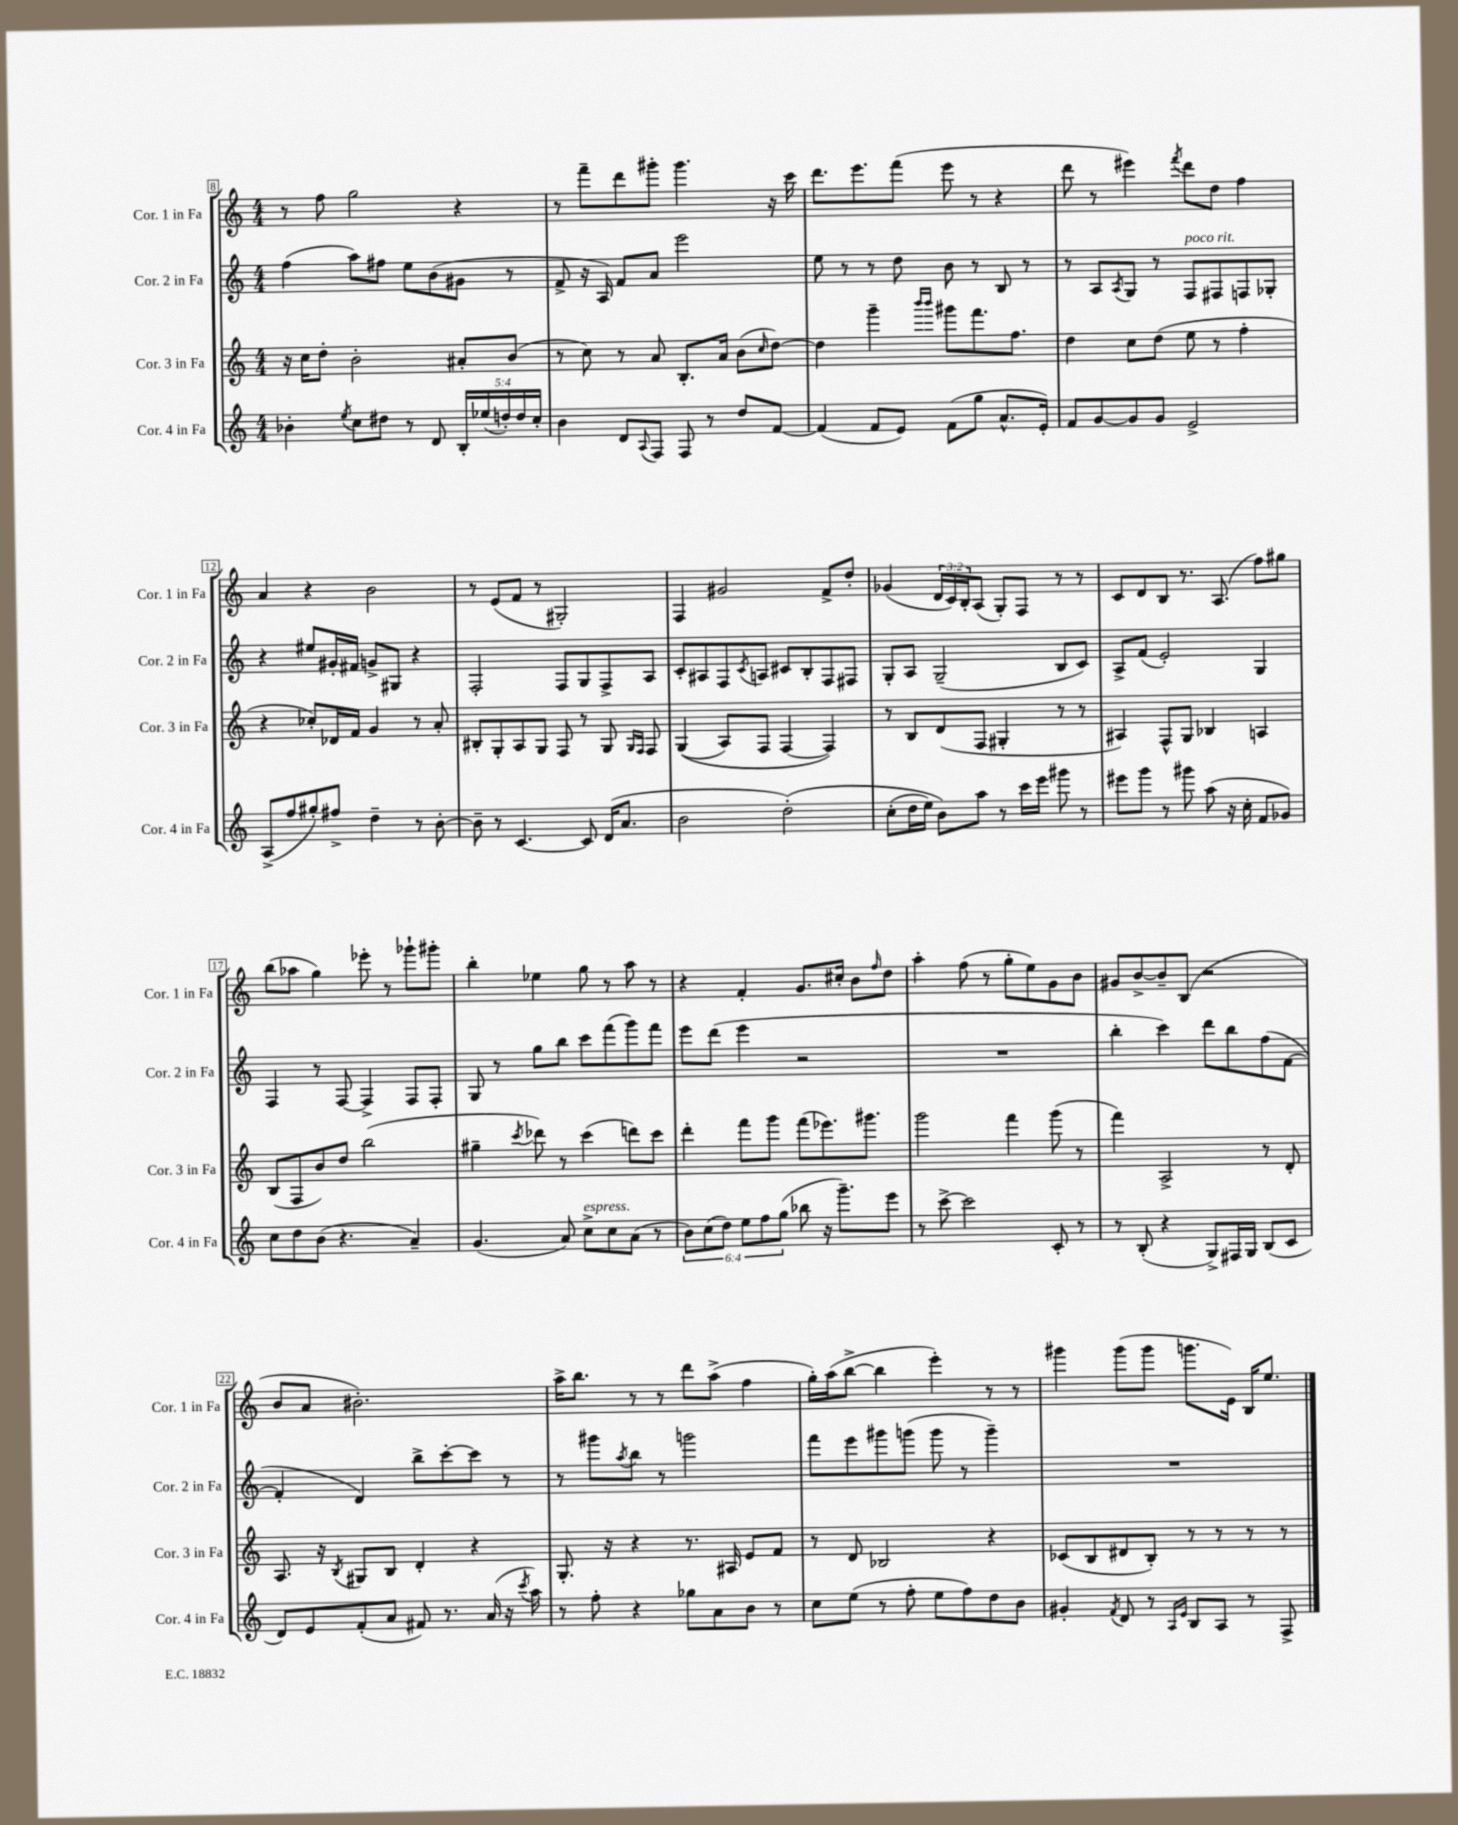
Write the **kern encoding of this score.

**kern	**kern	**kern	**kern
*part4	*part3	*part2	*part1
*staff4	*staff3	*staff2	*staff1
*I"Cor. 4 in Fa	*I"Cor. 3 in Fa	*I"Cor. 2 in Fa	*I"Cor. 1 in Fa
*I'Cor. 4 in Fa	*I'Cor. 3 in Fa	*I'Cor. 2 in Fa	*I'Cor. 1 in Fa
*clefG2	*clefG2	*clefG2	*clefG2
*k[]	*k[]	*k[]	*k[]
*M4/4	*M4/4	*M4/4	*M4/4
=8	=8	=8	=8
4b-X'\	16r	(4ff\	8r
.	16cc\KL	.	.
.	8dd'\J	.	8ff\
8qee/	.	.	.
8cc\L	2b'\	8aa\L)	2gg\
8dd#X\J	.	8ff#X\J	.
8r	.	8ee\L	.
8d/	.	(8b\	.
20B'/LL	8a#X'/L	8g#X\J	4r
(20ee-X/	.	.	.
20ddn'/)	.	.	.
.	(8b/J	8r	.
20dd/	.	.	.
20cc'/JJ	.	.	.
=9	=9	=9	=9
4b\	8r	8f^/	8r
.	8cc\)	16r	8fff~\L
.	.	16A/)	.
8d/L	8r	8f/L	8ddd\
8qqA/	.	.	.
8F/J	8a/	8a/J	8ggg#X'\J
8F/	8.B'/L	2eee\	4.ggg#\
8r	.	.	.
.	16a/Jk	.	.
8dd/L	(8b\L	.	.
.	16qqcc/	.	.
[8f/J	[8dd\J)	.	16r
.	.	.	16ccc\
=10	=10	=10	=10
(4f/]	4dd\]	8ee\	8.ddd\L
.	.	8r	.
.	.	.	8.eee\
8f/L	4ggg~\	8r	.
8e/J)	.	8dd\	(8fff\J
.	16qqbbb/LL	.	.
.	16qqbbb/JJ	.	.
(8f\L	8ggg#X\L	8b\	8eee\
8gg\J	8.fff\	8r	8r
8.a^^/L	.	8B/	4r
.	8.ff\J	.	.
.	.	8r	.
16e'/Jk)	.	.	.
=11	=11	=11	=11
8f/L	4dd\	8r	8ddd\
[8g/	.	8A/L	8r
.	.	8qA/	.
8g/]	8cc\L	8G/J	4eee#X\)
8g/J	(8dd\J	8r	.
.	.	.	8qfff/
!	!	!LO:TX:a:i:t=poco rit.	!
2e^/	8ee\	8F/L	8ddd\L
.	8r	8F#X/	8dd\J
.	4ff'\	8Fn/	4ff\
.	.	8G-X'/J	.
!!LO:LB:g=z
=12	=12	=12	=12
(8A^/L	4r	4r	4a/
8ff/	.	.	.
8gg#X'/)	8cc-X'/L)	8ee#X/L	4r
8ff#X^/J	16d-X/L	16g#X'/L	.
.	16f/JJ	16f#X/JJ	.
4dd~\	4g/	8gn^/L	2b\
.	.	8G#X/J	.
8r	8r	4r	.
[8b'\	8a'/	.	.
=13	=13	=13	=13
8b~\]	8B#X'/L	2F'/	8r
8r	8G'/	.	(8e/L
[4.c/	8A/	.	8f/J
.	8G/J	.	8r
.	8F/	8F/L	2G#X'/)
8c/]	8r	8G/	.
(16d/KL	8G/	8F^/	.
8.a/J	.	.	.
.	16qqG/LL	.	.
.	16qqF/JJ	.	.
.	8F/	8A/J	.
=14	=14	=14	=14
2b\	((4G/	8c'/L	4F/
.	.	8A#X/	.
.	8A/L)	8F/	2g#X/
.	.	8qc/	.
.	8F/J	8An/J	.
(2dd'\)	[4F/	8c#X/L	.
.	.	8B'/	.
.	4F/])	8F/	8f^/L
.	.	8F#X/J	8dd'/J
=15	=15	=15	=15
(8cc'\L	8r	8G'/L	(4g-X/
16dd\L	8B/L	8A/J	.
16ee\JJ)	.	.	.
8b\L)	(8d/	(2G~/	24d/LL
.	.	.	24c/)
.	.	.	24B'/J
8aa\J	8F/J	.	(8A/J
8r	4G#X'/	.	8G'/L)
16ccc\LL	.	.	8F/J
16eee\JJ	.	.	.
8ggg#X\	8r	8B/L	8r
8r	8r	8c/J)	8r
=16	=16	=16	=16
8eee#X\L	4A#X/)	8A^/L	8c/L
8ggg\J	.	(8f/J	8d/
8r	8F^^/L	2e'/)	8B/J
8ggg#X\	8G/J	.	8.r
(8aa\	4B-X/	.	.
.	.	.	(8.A/
16r	.	.	.
16cc'\	.	.	.
8f/L	4An/	4G/	8ff\L)
8g-X/J)	.	.	8gg#X\J
!!LO:LB:g=z
=17	=17	=17	=17
8cc\L	(8B/L	4F/	(8bb\L
8dd\	8F/	.	8aa-X\J
(8b\J	8b/)	8r	4gg\)
4.r	8dd/J	[8F/	.
.	(2bb\	4F^/]	8eee-X'\
.	.	.	8r
4a~/)	.	8F/L	8ggg-X`\L
.	.	8F'/J	8ggg#X'\J
=18	=18	=18	=18
(4.g/	4gg#X~\	8G/	4bb'\
.	.	8r	.
.	8qccc/	.	.
.	8ddd-X\)	8gg\L	4ee-X\
8a/)	8r	8bb\J	.
!LO:TX:a:i:t=espress.	!	!	!
8cc^\L	(4ccc\	8ccc\L	8gg\
8cc\	.	(8fff\	8r
(8a\J	8dddn\L)	8ggg\)	8aa\
8r	8ccc\J	8fff\J	8r
=19	=19	=19	=19
12b\L)	4ddd'\	8eee\L	4r
(12cc\	.	.	.
.	.	(8ddd\J	.
12dd\J)	.	.	.
12ee\L	8fff\L	4eee\	4f'/
12ff\	.	.	.
.	8ggg\J	.	.
(12gg\J	.	.	.
8bb-X\	(8fff\L	2r	8.g/L
16r	8.eee-X\)	.	.
8.ggg~\L)	.	.	16cc#X'/Jk
.	.	.	8b\L
.	8.ggg#X\J	.	.
.	.	.	16qqff/
8eee\J	.	.	8dd\J
=20	=20	=20	=20
8r	2ggg\	1r	4aa'\
[8ccc^\	.	.	.
2ccc\]	.	.	(8ff\
.	.	.	8r
.	4fff\	.	8gg'\L
.	.	.	8ee\)
8c'/	(8ggg\	.	8g\
8r	8r	.	8b\J
=21	=21	=21	=21
8r	4fff\)	4bb'\	8g#X/L
(8B'/	.	.	[8b^/
4r	2A^/	4ccc\)	8b~/]
.	.	.	(8B/J
8G^/L)	.	8ddd\L	2r
16F#X/L	.	8bb\	.
16G/JJ	.	.	.
(8B/L	8r	(8ff\	.
8c/J	8d'/	[8f\J	.
!!LO:LB:g=z
=22	=22	=22	=22
8d/L)	8.A/	4f'/]	8b/L
8e/	.	.	8a/J
.	16r	.	.
.	8qB/	.	.
(8f'/	8G#X/L	4d/)	2.b#X'\)
8a/J	8B/J	.	.
8f#X/)	4d'/	8bb^\L	.
8.r	.	[8ccc'\	.
.	4r	8ccc\J]	.
(16a/	.	.	.
16r	.	8r	.
8qccc/	.	.	.
16aa\)	.	.	.
=23	=23	=23	=23
8r	8.G'/	8r	16aa^\KL
.	.	.	8.bb\J
8ff'\	.	8ggg#X\L	.
.	16r	.	.
.	.	8qaa/	.
4r	4r	8bb\J	8r
.	.	8r	8r
8gg-X\L	8.r	2gggn\	8ddd\L
8a\	.	.	(8aa^\J
.	16A#X/	.	.
8b\J	8e/L	.	4ff\
8r	8f/J	.	.
=24	=24	=24	=24
8cc\L	8r	8fff\L	16gg'\LL)
.	.	.	(16aa\J
(8ee\J	8d/	8eee\	[8bb^\J
8r	2B-X/	8ggg#X\	4bb\]
8ff'\	.	(8gggn\J	.
8ee\L	.	8ggg\	4eee'\)
8ff\)	.	8r	.
8dd\	4r	4ggg~\)	8r
8b\J	.	.	8r
=25	=25	=25	=25
4g#X'/	(8c-X/L	1r	4ggg#X\
.	8B/	.	.
8qf/	.	.	.
8d/	8d#X/	.	(8ggg#\L
8r	8B'/J)	.	8ggg#\J
16qqA/LL	.	.	.
16qqe/JJ	.	.	.
8B/L	8r	.	8.gggn\L
8A/J	8r	.	.
.	.	.	16e\Jk)
8r	8r	.	16B/KL
.	.	.	8.ee/J
8F^/	8r	.	.
==	==	==	==
*-	*-	*-	*-
